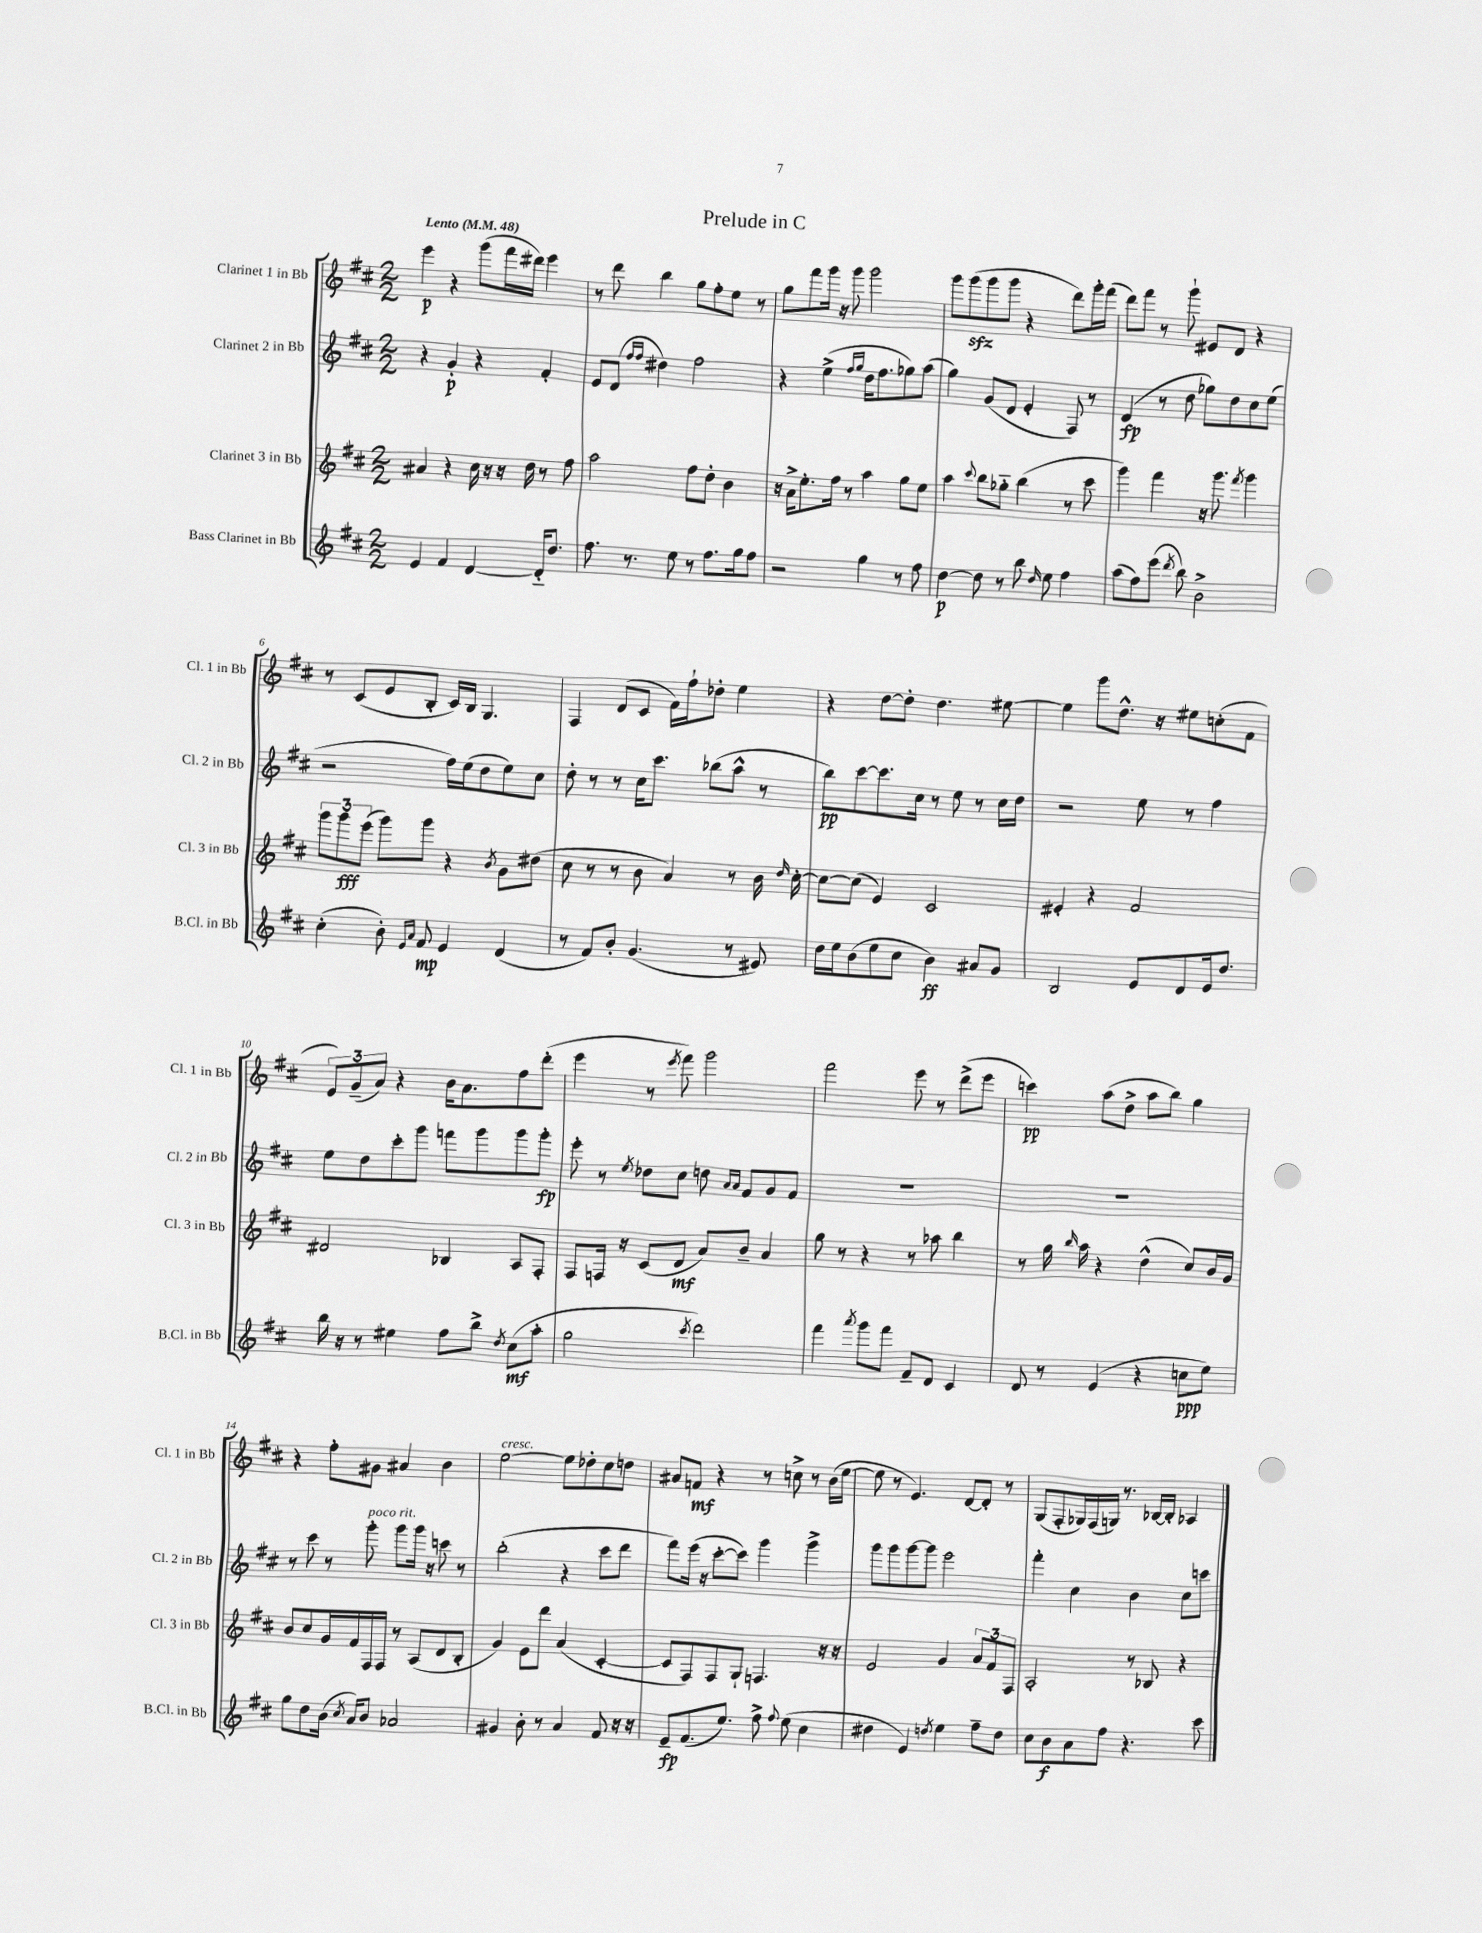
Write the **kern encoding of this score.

**kern	**kern	**kern	**kern
*staff4	*staff3	*staff2	*staff1
*clefG2	*clefG2	*clefG2	*clefG2
*k[f#c#]	*k[f#c#]	*k[f#c#]	*k[f#c#]
*M2/2	*M2/2	*M2/2	*M2/2
*MM48	*MM48	*MM48	*MM48
4e	4a#	4r	4eee
4f#	4r	4g'	4r
[4d	16cc#	4r	(8ggg
.	16r	.	.
.	16r	.	16fff#
.	16dd	.	16ddd#)
16d'~]	8r	4f#'	4eee
8.dd	.	.	.
.	8ff#	.	.
=	=	=	=
8.ff#	2aa	8e	8r
.	.	(8d	8ddd
8.r	.	.	.
.	.	16qqff#	.
.	.	16qqff#	.
.	.	4dd#)	4bb
8ee	.	.	.
8r	8ff#	2ff#	8gg
8.ff#	8dd'	.	8ff#'
.	4b	.	8ee
16gg	.	.	.
8ff#	.	.	8r
=	=	=	=
2r	16r	4r	8gg
.	16a^	.	.
.	8.ee'	.	8fff#
.	.	(4ee^	16ggg
.	16ff#	.	16r
.	8r	.	8ggg
.	.	16qqff#	.
.	.	16qqgg	.
4gg	4aa	16dd	2ggg
.	.	8.ff#	.
8r	8gg	8gg-)	.
8ff#	8ee	(8aa	.
=	=	=	=
[4dd	4aa	4gg)	8ggg
.	.	.	(8ggg
.	8qqccc#	.	.
8dd]	8bb	(8g	8ggg
8r	8gg-'~	8d	8ggg
8bb	(4bb	4e'	4r
16qqdd	.	.	.
8ee	.	.	.
4ff#	8r	8F#)	8ddd)
.	8ccc#	8r	16ggg'
.	.	.	(16fff#
=	=	=	=
(8aa	4ggg)	(4d	8ddd)
8ff#)	.	.	8fff#
(8eee	4fff#	8r	8r
8qddd	.	.	.
8bb)	.	8dd	8ggg`
2b^	16r	8gg-)	8e#
.	8.ggg	.	.
.	.	8dd	8d
.	8qfff#	.	.
.	4ggg	8cc#	4r
.	.	(8ee	.
=	=	=	=
(4cc#'	12ggg	2r	8r
.	12ggg	.	.
.	.	.	(8c#
.	(12eee	.	.
8b')	8ggg)	.	8e
16qqe	.	.	.
16qqa	.	.	.
8f#	8ggg	.	8B'
4e	4r	16ff#)	16c#)
.	.	(16ee	16B
.	.	8dd	4.G
.	8qb	.	.
(4d	8g	8ee)	.
.	(8dd#	8cc#	.
=	=	=	=
8r	8cc#	8dd'	4F#
8f#)	8r	8r	.
8b'	8r	8r	(8d
(4.g	8b	16cc#	8c#
.	.	8.ccc#	.
.	4a)	.	16f#)
.	.	.	16ff#`
.	.	(8bb-	8dd-'
8r	8r	8aa^^	4ee
8e#)	16b	8r	.
.	16qqdd	.	.
.	[16cc#'	.	.
=	=	=	=
16dd	8cc#_	8bb)	4r
16ee	.	.	.
(8b	(8cc#]	[8ccc#	.
8ee	4e)	8.ccc#]	[8dd
8cc#	.	.	8dd']
.	.	16cc#	.
4b)	2c#	8r	4.dd
.	.	8ee	.
8a#	.	8r	.
8g	.	16cc#	[8ee#
.	.	16dd	.
=	=	=	=
2B	4e#'	2r	4ee#]
.	4r	.	8ggg
.	.	.	8.dd^^
8e	2f#	8ee	.
.	.	.	16r
8d	.	8r	8ee#
16e	.	4ff#	(8cc'
8.dd	.	.	.
.	.	.	8f#
=	=	=	=
16bb	2d#	8ee	12e)
16r	.	.	.
.	.	.	(12g~
8r	.	8dd	.
.	.	.	12a)
4ee#	.	8ccc#'	4r
.	.	8ggg	.
8ff#	4B-	8fff	16b
.	.	.	8.a
8bb^	.	8ggg	.
8qdd	.	.	.
(8cc#	8A	8ggg	8ff#
8aa'	8F#'	8ggg'	(8ddd'
=	=	=	=
2gg	8F#	8eee'	4eee
.	16F	8r	.
.	16r	.	.
.	.	8qee	.
.	(8c#	8dd-	8r
.	.	.	8qeee
.	8d	8cc#	8fff#)
8qccc#	.	.	.
2ddd)	8a)	8dd	2ggg
.	.	16qqa	.
.	.	16qqa	.
.	8b~	8f#	.
.	4a	8g	.
.	.	8f#	.
=	=	=	=
4fff#	8gg	1r	2fff#
.	8r	.	.
8qaaa	.	.	.
8ggg	4r	.	.
8fff#	.	.	.
8f#~	8r	.	8eee
8d	8aa-	.	8r
4c#	4bb	.	(8ddd^
.	.	.	8eee
=	=	=	=
8d	8r	1r	4ccc)
8r	16gg	.	.
.	16qqbb	.	.
.	16aa	.	.
(4e	4r	.	(8aa
.	.	.	8dd^
4r	(4dd^^	.	8aa
.	.	.	8bb)
8cc	8cc#)	.	4gg
8ee)	16b	.	.
.	16g	.	.
=	=	=	=
8gg	8b	8r	4r
8dd	8cc#	8ccc#	.
(16b	16g	8r	8ff#'
8qcc#	.	.	.
16a)	16f#	.	.
8b	16F#	8ggg'	8g#
.	16F#	.	.
2a-	8r	8ggg	4a#
.	(8A	16ggg	.
.	.	16r	.
.	8d	8ccc	4b
.	8B'	8r	.
=	=	=	=
4g#	4g)	(2bb'	[2ee
8b'	8e	.	.
8r	8ddd	.	.
4a	(4a	4r	8ee]
.	.	.	8dd-'
8f#	[4c#'	8ccc#	8cc#
16r	.	8ddd	8dd
16r	.	.	.
=	=	=	=
8e~	8c#]	8fff#)	8a#
(8.f#	8F#)	(16eee	8f
.	.	16r	.
.	8F#	[8ccc#'	4r
8.ee)	.	.	.
.	8G`	8ccc#])	.
8ff#^	4.F	4ggg	8r
8qqff#	.	.	.
(8ee	.	.	8cc^
4cc#	.	4ggg^	8r
.	16r	.	(16b
.	16r	.	[16ee
=	=	=	=
4dd#	2e	8ggg	8ee]
.	.	8ggg	8r
4e)	.	[8ggg	4.e)
.	.	8ggg]	.
8qdd	.	.	.
4ee	4g	2eee	.
.	.	.	[8d
8ff#~	12a	.	8d']
.	12f#	.	.
8dd	.	.	8r
.	12F#	.	.
=	=	=	=
8cc#	2A'	4fff#'	(8G
8b	.	.	8F#'
8a	.	4cc#	16G-)
.	.	.	(16F#
8ff#	.	.	16G)
.	.	.	8.r
4.r	8r	4b	.
.	8B-	.	[16B-
.	.	.	16B-']
.	4r	8cc#	4A-
8ccc#	.	8ccc	.
==	==	==	==
*-	*-	*-	*-
